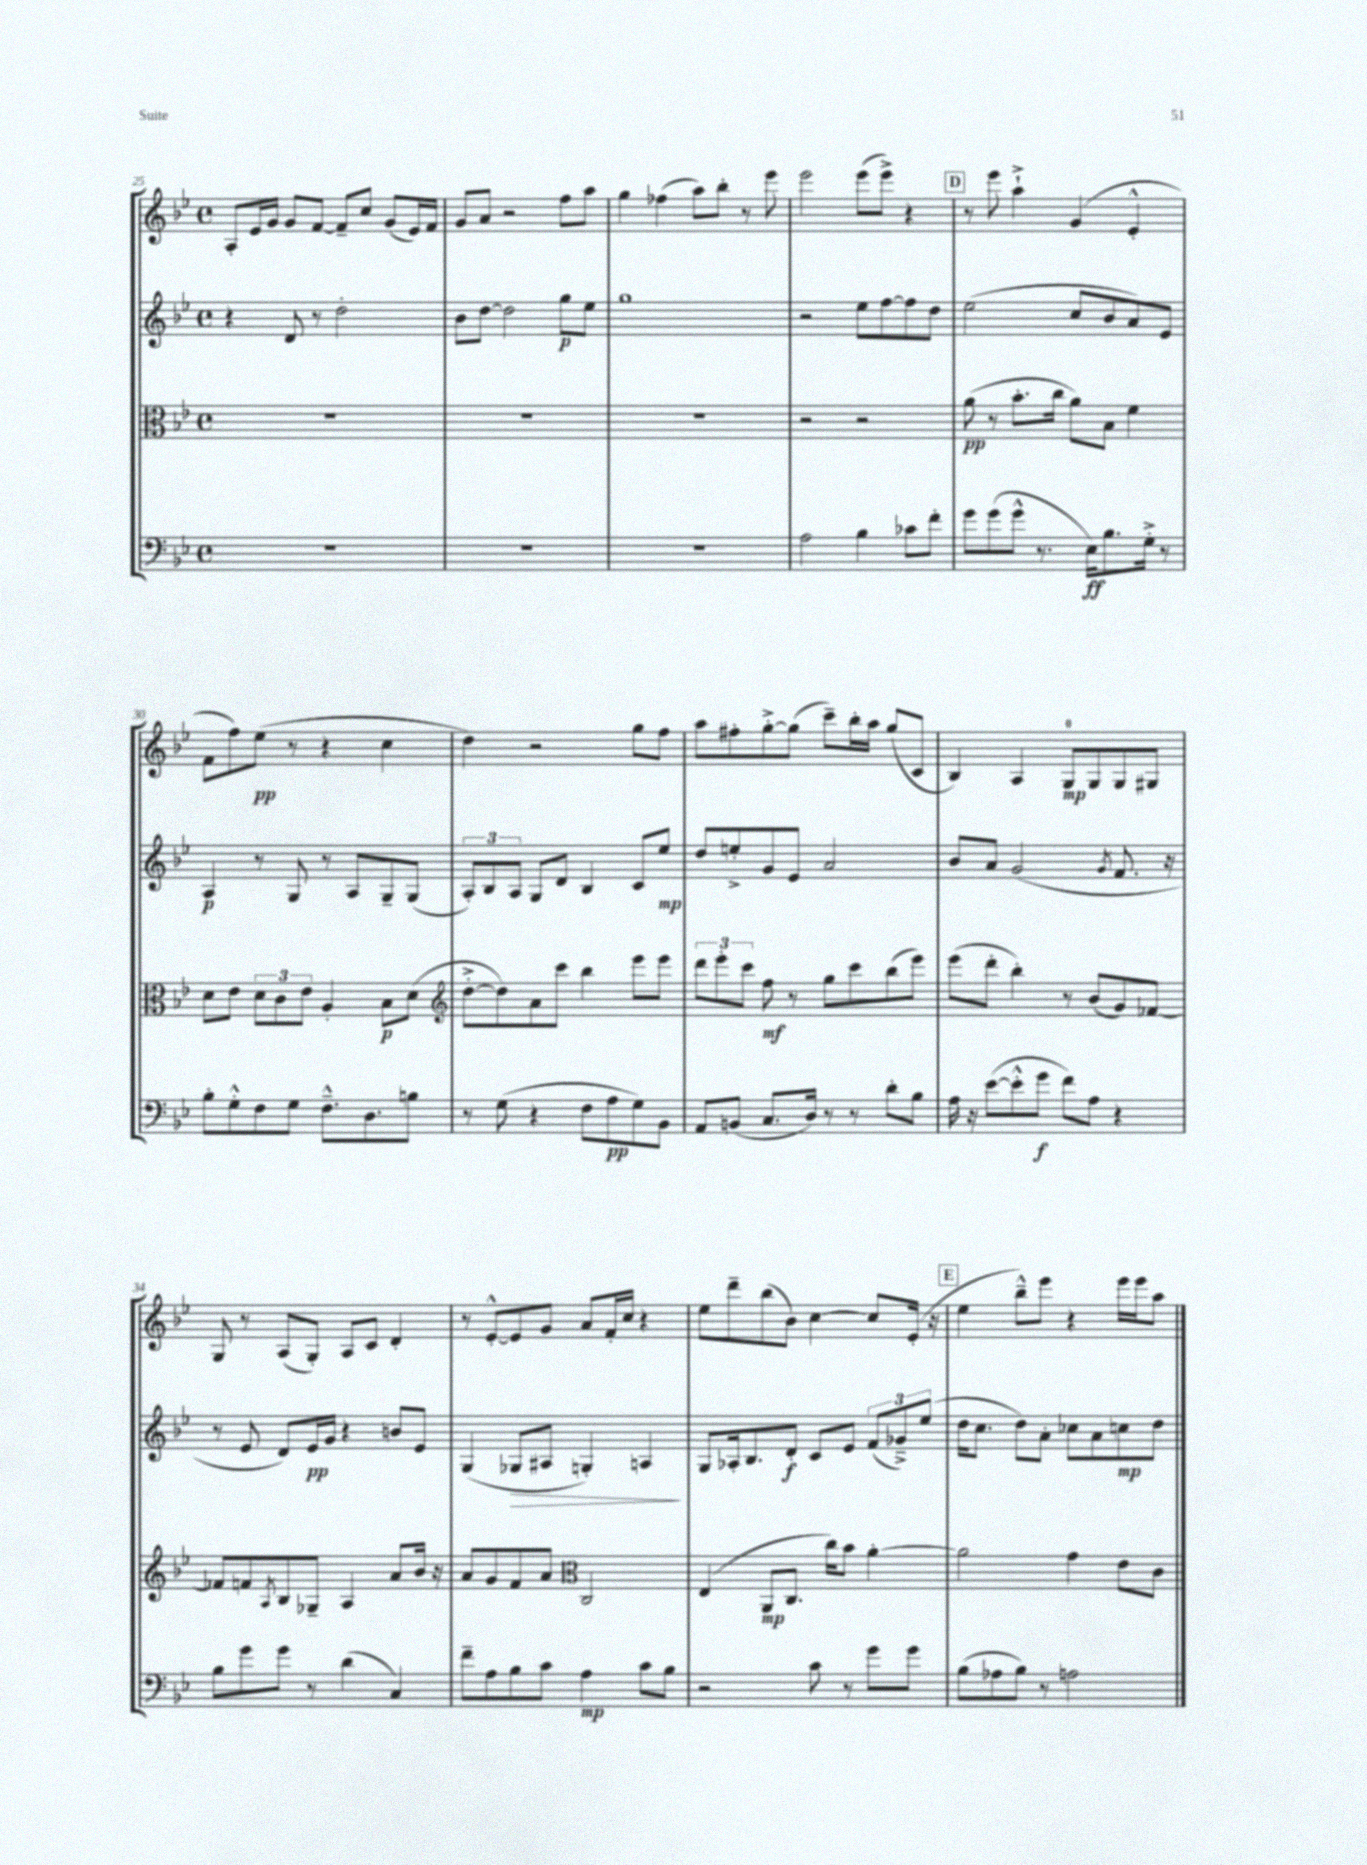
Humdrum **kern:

**kern	**kern	**kern	**kern
*staff4	*staff3	*staff2	*staff1
*clefF4	*clefC3	*clefG2	*clefG2
*k[b-e-]	*k[b-e-]	*k[b-e-]	*k[b-e-]
*M4/4	*M4/4	*M4/4	*M4/4
*met(c)	*met(c)	*met(c)	*met(c)
1r	1r	4r	8A'
.	.	.	16e-
.	.	.	16g
.	.	8d	8g
.	.	8r	[8f
.	.	2dd'	8f~]
.	.	.	8cc
.	.	.	(8g
.	.	.	16e-)
.	.	.	16f
=	=	=	=
1r	1r	8b-	8g
.	.	[8dd	8a
.	.	2dd]	2r
.	.	8gg	8ff
.	.	8ee-	8aa
=	=	=	=
1r	1r	1gg	4gg
.	.	.	(4ff-
.	.	.	8aa)
.	.	.	8bb-'
.	.	.	8r
.	.	.	8eee-
=	=	=	=
2A	2r	2r	2eee-
4B-	2r	8ee-	(8eee-
.	.	[8ff	8eee-^)
8c-	.	8ff]	4r
8f'	.	8dd	.
=	=	=	=
8g	(8a	(2ee-	8r
(8g	8r	.	8eee-
8g^^	8.b-'	.	4aa`^
8.r	.	.	.
.	16cc	.	.
.	8a)	8cc	(4g
16E-)	.	.	.
8.B-	8B-	8b-	.
.	4f	8a)	4e-'^^
16G'^	.	.	.
8r	.	8e-	.
=	=	=	=
8B-'	8d	4A	8f
8G'^^	8e-	.	8ff)
8F	12d	8r	(8ee-
.	12c	.	.
8G	.	8G	8r
.	12e-	.	.
8.F~^^	4A'	8r	4r
.	.	8A	.
8.D	.	.	.
.	8B-	8G~	4cc
8B	(8d	(8G	.
=	=	=	=
*	*clefG2	*	*
8r	[8dd'^	12A')	4dd)
.	.	12B-	.
(8G	8dd])	.	.
.	.	12A	.
4r	8a	8G	2r
.	8ccc	8d	.
8F	4bb-	4B-	.
8A	.	.	.
8G)	8eee-	8c	8gg
8BB-	8eee-	8ee-	8ff
=	=	=	=
8AA	12ddd	8dd	8aa
.	12eee-'	.	.
(8BB	.	8ee'^	8ff#'
.	12ccc	.	.
8.C	8ff	8g	[8gg'^
.	8r	8e-	(8gg]
16D)	.	.	.
8r	8gg	2a	8ccc~)
8r	8ccc	.	16bb-'
.	.	.	16aa
8d'	(8bb-	.	(8gg
8B-	8eee-)	.	8c
=	=	=	=
16A	(8eee-	8b-	4B-)
16r	.	.	.
([8e-	8ddd'	8a	.
8e-'^^]	4bb-')	(2g	4A
8g	.	.	.
8f)	8r	.	8G
8A	(8b-	.	8G
.	.	8qg	.
4r	8g)	8.f	8G
.	[8f-	.	8G#
.	.	16r	.
=	=	=	=
8B-	8f-]	8r	8G
8g	8f	8e-	8r
.	8qA	.	.
8g	8B-	8d)	(8A
8r	8G-~	16e-	8G')
.	.	16g	.
(4d	4A	4r	8A
.	.	.	8c
4C)	8a	8b	4d'
.	16b-	8e-	.
.	16r	.	.
=	=	=	=
8f~	8a	(4G	8r
8A	8g	.	[8e-'^^
8B-	8f	8G-	8e-]
8c	8a	8A#	8g
*	*clefC3	*	*
4A	2C	4G')	8a
.	.	.	16f'
.	.	.	16cc
8c	.	4A	4r
8B-	.	.	.
=	=	=	=
2r	(4E-	8G	8ee-
.	.	16A-'	8ddd~
.	.	8.B-	.
.	8AA	.	(8bb-
.	8.C	8d'	8b-)
8c	.	8c	[4cc
.	16cc)	.	.
8r	8b-	8e-	.
8g	[4a'	(12f	8cc]
.	.	12g-~^)	.
8g	.	.	(16e-'
.	.	(12ee-	.
.	.	.	16r
=	=	=	=
(8B-	2a]	16dd	4ee-
.	.	8.cc	.
8A-	.	.	.
8B-)	.	8dd)	8bb-~^^)
8r	.	8a'	8eee-
2A	4g	8cc-	4r
.	.	8a	.
.	8e-	8cc	16eee-
.	.	.	16eee-
.	8c	8dd	8aa
==	==	==	==
*-	*-	*-	*-
